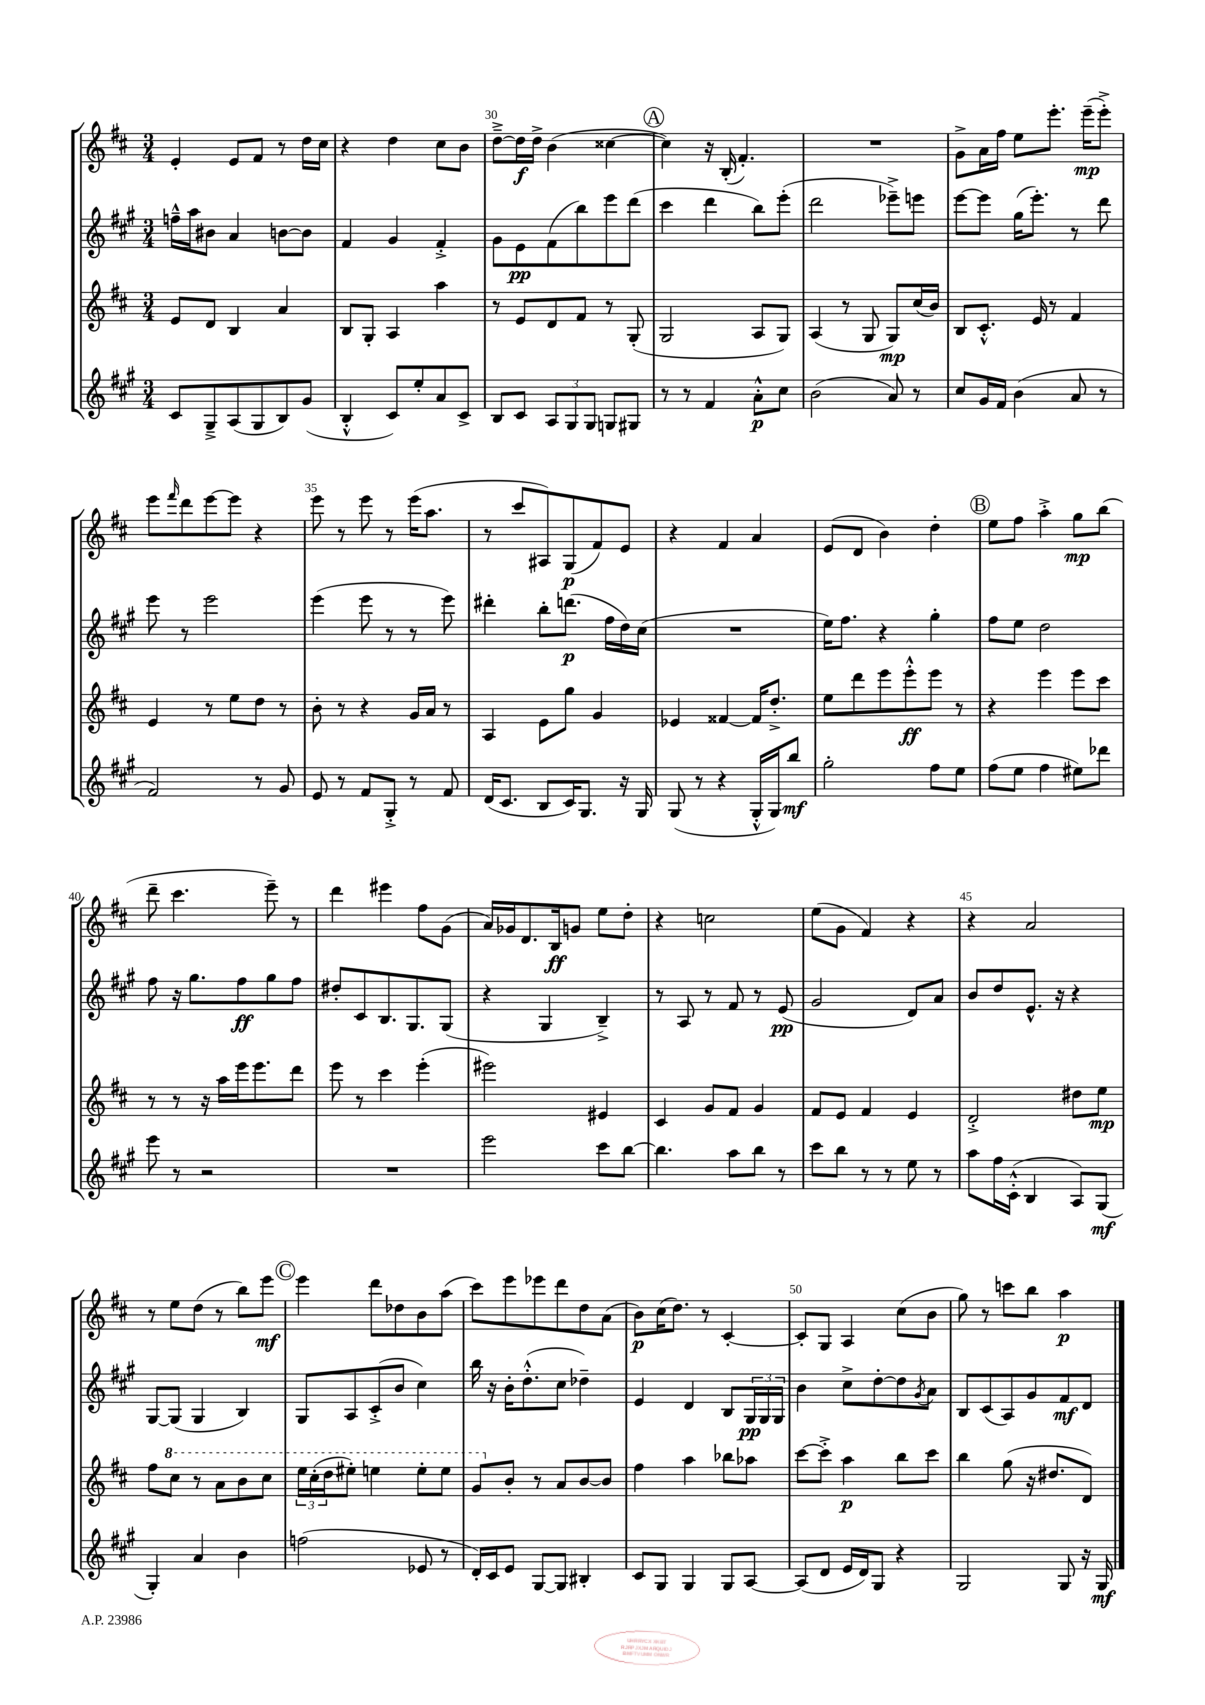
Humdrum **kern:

**kern	**kern	**kern	**kern
*staff4	*staff3	*staff2	*staff1
*clefG2	*clefG2	*clefG2	*clefG2
*k[f#c#g#]	*k[f#c#]	*k[f#c#g#]	*k[f#c#]
*M3/4	*M3/4	*M3/4	*M3/4
8c#	8e	16ff~^^	4e'
.	.	16aa	.
8G#~^	8d	8b#	.
(8A	4B	4a	8e
8G#	.	.	8f#
8B)	4a	[8b	8r
(8g#	.	8b]	16dd
.	.	.	16cc#
=	=	=	=
4B'^^	8B	4f#	4r
.	8G'	.	.
8c#)	4A	4g#	4dd
8ee'	.	.	.
8a	4aa	4f#'^	8cc#
8c#^	.	.	8b
=	=	=	=
8B	8r	8g#	[8dd~^
8c#	8e	8e	16dd]
.	.	.	16dd^
12A	8d	(8f#	(4b
12G#	.	.	.
.	8f#	8bb)	.
12G#	.	.	.
8G	8r	8eee	[4cc##
8G#	(8G'	(8ddd	.
=	=	=	=
8r	2G	4ccc#	4cc##])
8r	.	.	.
4f#	.	4ddd	16r
.	.	.	(16B'
.	.	.	4.f#')
8a'^^	8A	8bb)	.
8cc#	8G)	(8eee'	.
=	=	=	=
(2b	(4A	2ddd	2.r
.	8r	.	.
.	8G	.	.
8a)	8G)	8eee-~^)	.
8r	(16cc#	8eee	.
.	16b)	.	.
=	=	=	=
8cc#	8B	[8eee	8g^
16g#	8.c#'^^	8eee]	16a
16f#	.	.	16ff#
(4b	.	(16gg#	8ee
.	16e	8.eee')	.
.	8r	.	8.eee'
8a	4f#	8r	.
.	.	.	(16eee~
8r	.	8ddd	8eee'^)
=	=	=	=
2f#)	4e	8eee	8eee
.	.	.	16qqfff#
.	.	8r	8ddd
.	8r	2eee	[8eee
.	8ee	.	8eee]
8r	8dd	.	4r
8g#	8r	.	.
=	=	=	=
8e	8b'	(4eee	8eee
8r	8r	.	8r
8f#	4r	8eee	8eee
8G#'^	.	8r	8r
8r	16g	8r	(16eee
.	16a	.	8.aa
8f#	8r	8eee)	.
=	=	=	=
(16d	4A	4ddd#'	8r
8.c#	.	.	.
.	.	.	8ccc#
8B	8e	8bb'	8A#)
16c#)	8gg	(8.ddd	(8G
8.G#	.	.	.
.	4g	.	8f#)
.	.	16ff#	.
16r	.	16dd)	8e
16G#	.	(16cc#	.
=	=	=	=
(8G#	4e-	2.r	4r
8r	.	.	.
4r	[4f##	.	4f#
16G#'^^	16f##]	.	4a
16G#)	8.dd'^	.	.
8bb	.	.	.
=	=	=	=
2gg#'	8ee	16ee)	(8e
.	.	8.ff#	.
.	8ddd	.	8d
.	8eee	4r	4b)
.	8eee'^^	.	.
8ff#	8eee	4gg#'	4dd'
8ee	8r	.	.
=	=	=	=
(8ff#	4r	8ff#	8ee
8ee	.	8ee	8ff#
4ff#	4eee	2dd	4aa'^
8ee#)	8eee	.	8gg
8ddd-	8ccc#	.	(8bb
=	=	=	=
8eee	8r	8ff#	8ddd~
8r	8r	16r	4.ccc#
.	.	8.gg#	.
2r	16r	.	.
.	16aa	.	.
.	16eee	8ff#	.
.	8.eee	.	.
.	.	8gg#	8eee~)
.	8ddd	8ff#	8r
=	=	=	=
2.r	8eee	8dd#'	4ddd
.	8r	8c#	.
.	4ccc#	8.B	4eee#
.	.	8.G#	.
.	(4eee'	.	8ff#
.	.	(8G#	(8g
=	=	=	=
2eee	2eee#)	4r	16a)
.	.	.	16g-
.	.	.	8.d
.	.	4G#	.
.	.	.	16B
.	.	.	8g
8ccc#	4e#	4B~^)	8ee
[8bb	.	.	8dd'
=	=	=	=
4.bb]	4c#	8r	4r
.	.	8A	.
.	8g	8r	2cc
8aa	8f#	8f#	.
8bb	4g	8r	.
8r	.	(8e	.
=	=	=	=
8ccc#	8f#	2g#	(8ee
8bb	8e	.	8g
8r	4f#	.	4f#)
8r	.	.	.
8ee	4e	8d)	4r
8r	.	8a	.
=	=	=	=
8aa	2d'^	8b	4r
16ff#	.	8dd	.
(16c#'^^	.	.	.
4B	.	8.e^^	2a
.	.	16r	.
8A)	8dd#	4r	.
(8G#	8ee	.	.
=	=	=	=
4G#')	8ff#	[8G#	8r
.	8ccc#	(8G#]	8ee
4a	8r	4G#	(8dd
.	8aa	.	8r
4b	8bb	4B)	8bb)
.	8ccc#	.	8eee
=	=	=	=
(2ff	24eee	8G#	4eee
.	(24ccc#'	.	.
.	24ddd	.	.
.	8eee#')	8A	.
.	4eee	(8c#'^	8ddd
.	.	8b	8dd-
8e-	8eee'	4cc#)	8b
8r	8eee	.	(8aa
=	=	=	=
16d')	8gg	16bb	8ccc#)
16c#	.	16r	.
8e	8b'	16b'	8eee
.	.	(8.dd'^^	.
[8G#	8r	.	8eee-
8G#]	8a	8cc#	8ddd
4B#'	[8b	4dd-~)	8dd
.	8b]	.	(8a
=	=	=	=
8c#	4ff#	4e	8b)
8G#	.	.	(16cc#
.	.	.	8.dd)
4G#	4aa	4d	.
.	.	.	8r
8G#	8bb-	8B	[4c#'
[8A	8aa-	24G#	.
.	.	24G#	.
.	.	24G#	.
=	=	=	=
(8A]	[8ccc#	4b	8c#']
8d	8ccc#'^]	.	8G
16e	4aa	8cc#^	4A
16d)	.	.	.
8G#	.	[8dd'	.
4r	8bb	8dd]	(8cc#
.	.	8qg#	.
.	8ccc#	8a	8b
=	=	=	=
2G#	4bb	8B	8gg)
.	.	(8c#	8r
.	(8gg	8A)	8ccc
.	16r	8g#	8bb
.	8.dd#	.	.
8G#	.	8f#	4aa
16r	8d)	8d	.
16G#	.	.	.
==	==	==	==
*-	*-	*-	*-
